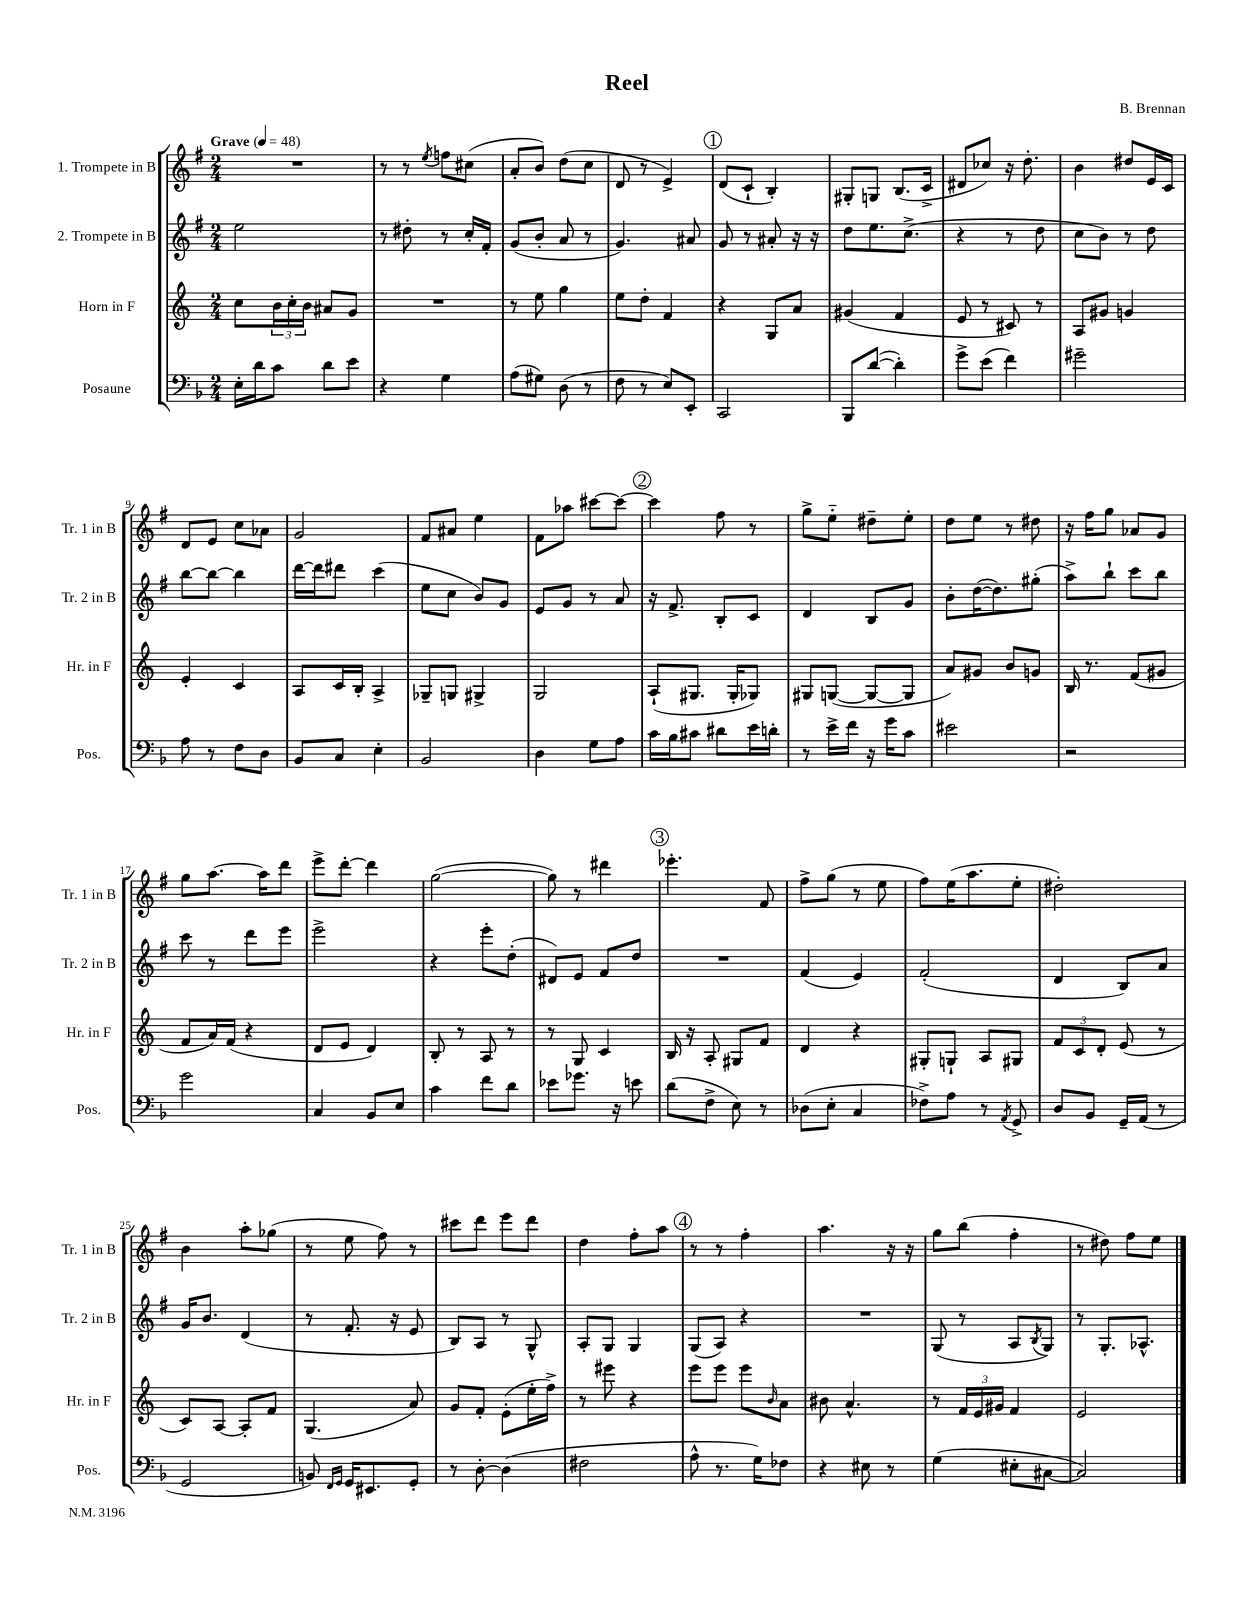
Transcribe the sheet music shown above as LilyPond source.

\header { title = "Reel" composer = "B. Brennan" }
<<
\new StaffGroup <<
\new Staff = "s0" \with { instrumentName = "1. Trompete in B" shortInstrumentName = "Tr. 1 in B" } {
    \clef treble \key g \major \numericTimeSignature \time 2/4 \tempo "Grave" 4 = 48
    R2 |
    r8 r8 \acciaccatura { e''8 } f''8 cis''8( |
    a'8-. b'8) d''8( c''8 |
    d'8 r8 e'4->) |
    \mark \markup { \circle "1" } d'8( c'8-! b4-.) |
    gis8-. g8 b8.( c'16-> |
    dis'8 ces''8) r16 d''8.-. |
    b'4 dis''8 e'16 c'16 |
    d'8 e'8 c''8 aes'8 |
    g'2 |
    fis'8 ais'8 e''4 |
    fis'8 aes''8 cis'''8~ cis'''8~ |
    \mark \markup { \circle "2" } cis'''4 fis''8 r8 |
    g''8-> e''8-_ dis''8-- e''8-. |
    d''8 e''8 r8 dis''8 |
    r16 fis''16 g''8 aes'8 g'8 |
    g''8 a''8.~ a''16 d'''8 |
    e'''8-> d'''8~-. d'''4 |
    g''2~( |
    g''8) r8 dis'''4 |
    \mark \markup { \circle "3" } ees'''4.-. fis'8 |
    fis''8-> g''8( r8 e''8 |
    fis''8) e''16( a''8. e''8-. |
    dis''2-.) |
    b'4 a''8-. ges''8( |
    r8 e''8 fis''8) r8 |
    cis'''8 d'''8 e'''8 d'''8 |
    d''4 fis''8-. a''8 |
    \mark \markup { \circle "4" } r8 r8 fis''4-. |
    a''4. r16 r16 |
    g''8 b''8( fis''4-. |
    r8 dis''8) fis''8 e''8 \bar "|." |
}
\new Staff = "s1" \with { instrumentName = "2. Trompete in B" shortInstrumentName = "Tr. 2 in B" } {
    \clef treble \key g \major \numericTimeSignature \time 2/4
    e''2 |
    r8 dis''8-. r8 c''16-. fis'16-. |
    g'8( b'8-. a'8 r8 |
    g'4.) ais'8 |
    \mark \markup { \circle "1" } g'8 r8 ais'8-. r16 r16 |
    d''8 e''8. c''8.->( |
    r4 r8 d''8 |
    c''8 b'8) r8 d''8 |
    b''8~ b''8~ b''4 |
    d'''16~ d'''16 dis'''8 c'''4( |
    e''8 c''8 b'8) g'8 |
    e'8 g'8 r8 a'8 |
    \mark \markup { \circle "2" } r16 fis'8.-> b8-. c'8 |
    d'4 b8 g'8 |
    b'8-. d''16~( d''8.) gis''8-.( |
    a''8->) b''8-! c'''8 b''8 |
    c'''8 r8 d'''8 e'''8 |
    e'''2-> |
    r4 e'''8-. d''8-.( |
    dis'8) e'8 fis'8 d''8 |
    \mark \markup { \circle "3" } R2 |
    fis'4( e'4) |
    fis'2-.( |
    d'4 b8) a'8 |
    g'16 b'8. d'4( |
    r8 fis'8.-. r16 e'8 |
    b8) a8 r8 g8-^ |
    a8-. g8 g4 |
    \mark \markup { \circle "4" } g8( a8) r4 |
    R2 |
    g8( r8 a8 \acciaccatura { b8 } g8) |
    r8 g8.-. aes8.-^ \bar "|." |
}
\new Staff = "s2" \with { instrumentName = "Horn in F" shortInstrumentName = "Hr. in F" } {
    \clef treble \key c \major \numericTimeSignature \time 2/4
    c''8 \tuplet 3/2 { b'16 c''16-. b'16 } ais'8 g'8 |
    R2 |
    r8 e''8 g''4 |
    e''8 d''8-. f'4 |
    \mark \markup { \circle "1" } r4 g8 a'8 |
    gis'4( f'4 |
    e'8 r8 cis'8) r8 |
    a8 gis'8 g'4 |
    e'4-. c'4 |
    a8 c'16 b16-. a4-> |
    ges8-- g8 gis4-> |
    g2 |
    \mark \markup { \circle "2" } a8-!( gis8. gis16-. ges8) |
    gis8 g8~( g8~ g8 |
    a'8) gis'8 b'8 g'8 |
    b16 r8. f'8( gis'8 |
    f'8 a'16) f'16( r4 |
    d'8 e'8 d'4) |
    b8-. r8 a8 r8 |
    r8 g8 c'4 |
    \mark \markup { \circle "3" } b16 r16 a8-. gis8 f'8 |
    d'4 r4 |
    gis8-. g8-! a8 gis8 |
    \tuplet 3/2 { f'8 c'8 d'8-. } e'8( r8 |
    c'8) a8~ a8-. f'8 |
    g4.( a'8) |
    g'8 f'8-. e'8-.( e''16-. f''16->) |
    r8 eis'''8 r4 |
    \mark \markup { \circle "4" } e'''8 e'''8 e'''8 \grace { b'16 } a'8 |
    bis'8 a'4.-^ |
    r8 \tuplet 3/2 { f'16 e'16 gis'16 } f'4 |
    e'2 \bar "|." |
}
\new Staff = "s3" \with { instrumentName = "Posaune" shortInstrumentName = "Pos." } {
    \clef bass \key f \major \numericTimeSignature \time 2/4
    e16-. d'16 c'8 d'8 e'8 |
    r4 g4 |
    a8( gis8) d8( r8 |
    f8 r8 e8) e,8-. |
    \mark \markup { \circle "1" } c,2 |
    bes,,8 d'8~( d'4-.) |
    g'8-> e'8( f'4) |
    gis'2-- |
    a8 r8 f8 d8 |
    bes,8 c8 e4-. |
    bes,2 |
    d4 g8 a8 |
    \mark \markup { \circle "2" } c'16 bes16 cis'8 dis'8 e'16 d'16-. |
    r8 e'16-> f'16 r16 g'16 c'8 |
    eis'2 |
    r2 |
    g'2 |
    c4 bes,8 e8 |
    c'4 f'8 d'8 |
    ees'8 ges'8. r16 e'8 |
    \mark \markup { \circle "3" } d'8( f8-> e8) r8 |
    des8( e8-. c4 |
    fes8->) a8 r8 \acciaccatura { a,8 } g,8-> |
    d8 bes,8 g,16-- a,16( r8 |
    g,2 |
    b,8) \grace { f,16 g,16 } g,16 eis,8. g,8-. |
    r8 d8~-. d4( |
    fis2 |
    \mark \markup { \circle "4" } a8-^ r8. g16) fes8 |
    r4 eis8 r8 |
    g4( eis8-. cis8~ |
    cis2) \bar "|." |
}
>>
>>
